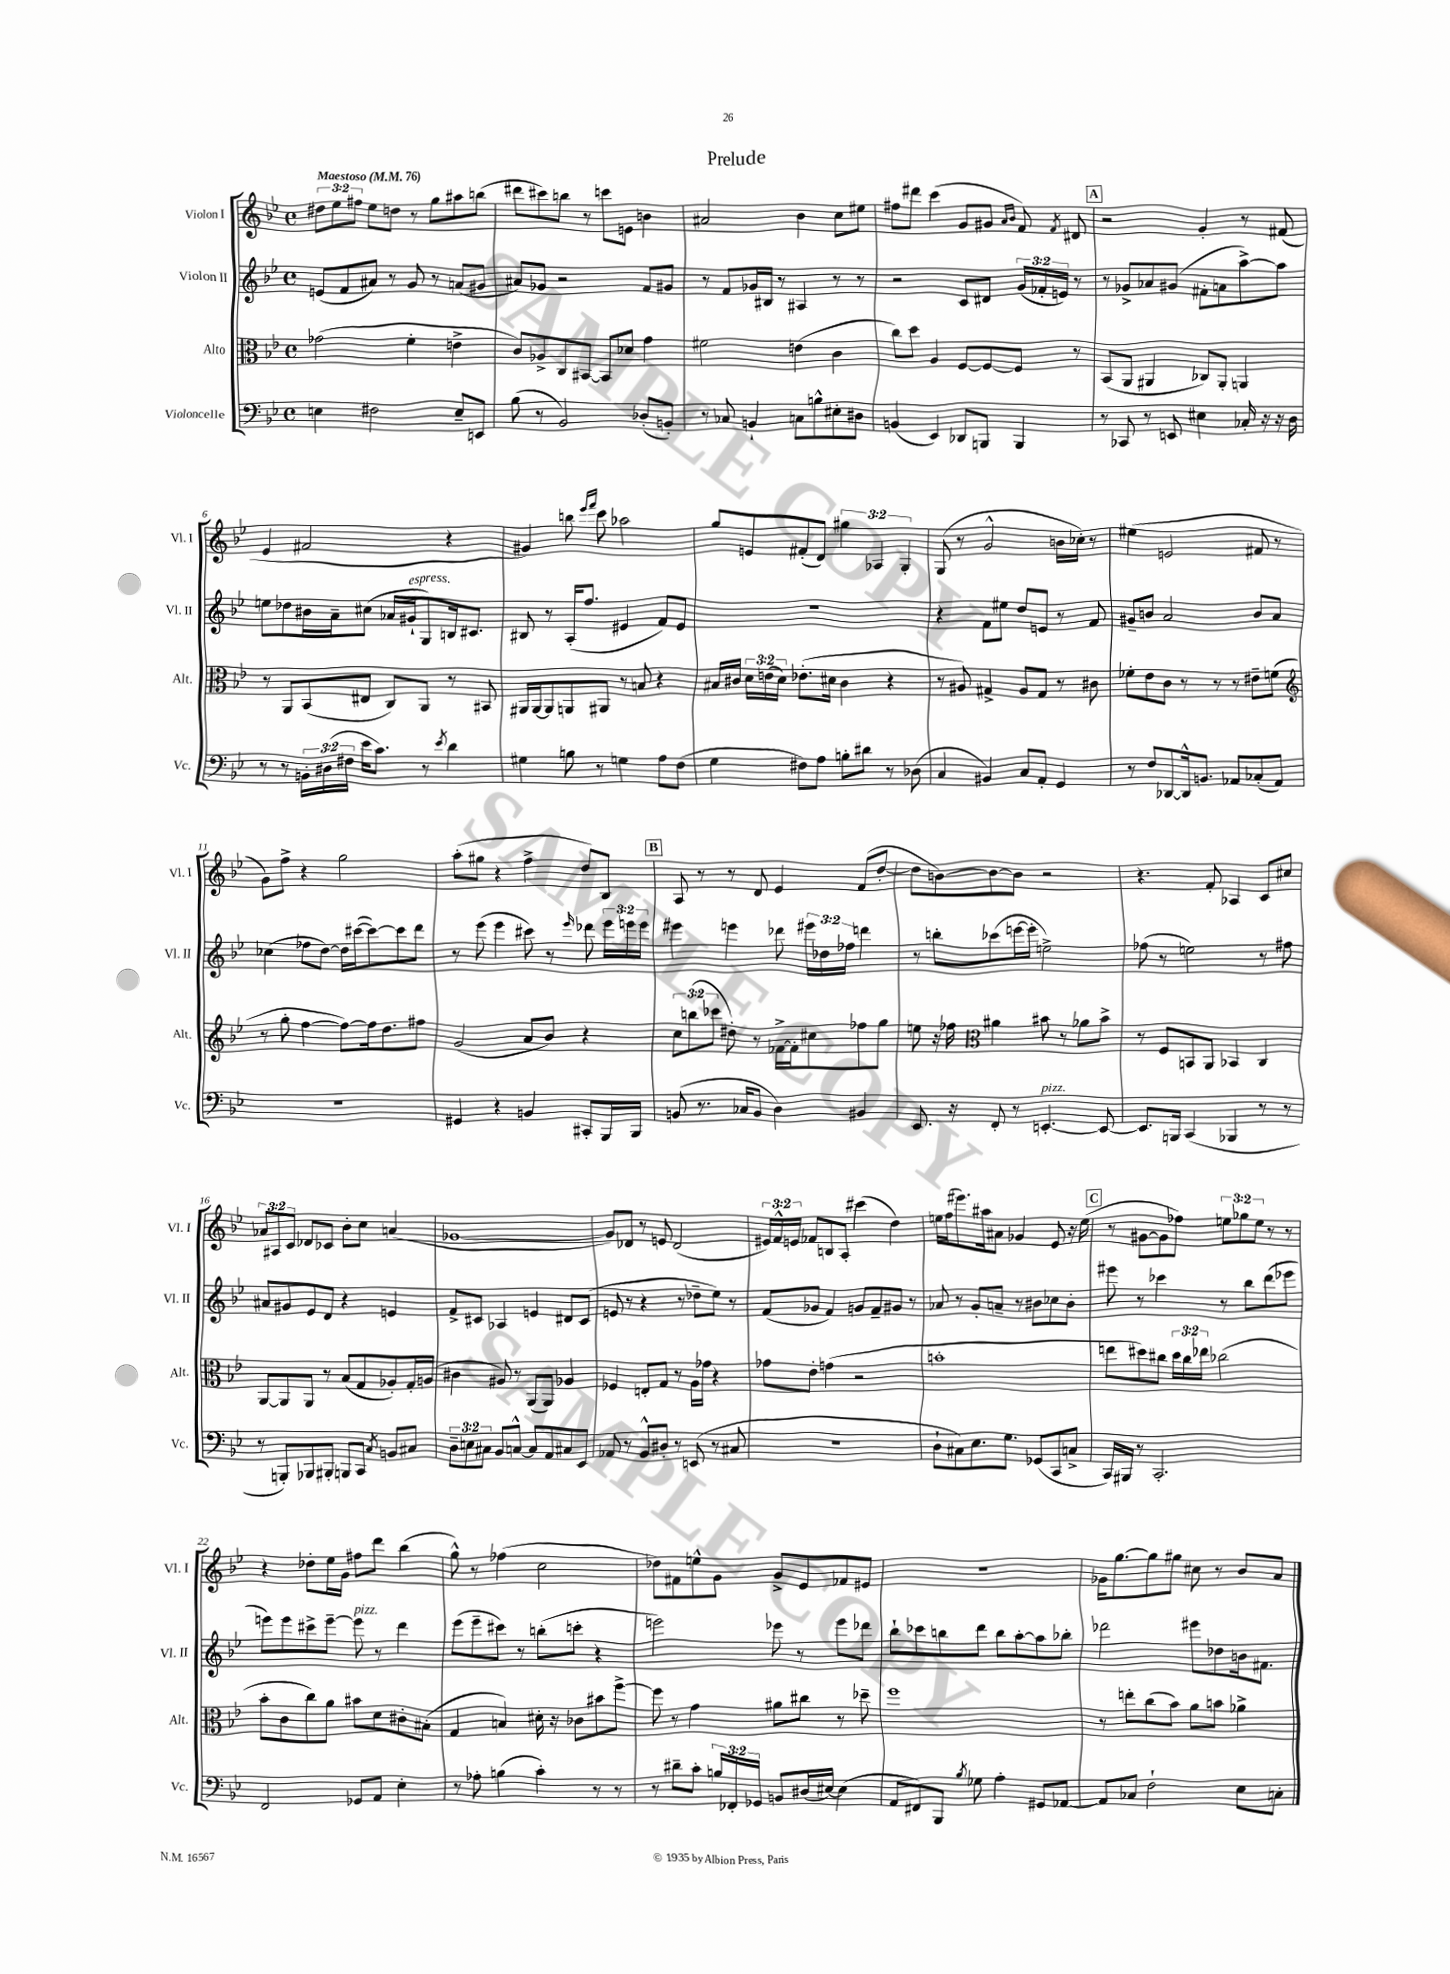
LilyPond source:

\header { title = "Prelude" }
<<
\new StaffGroup <<
\new Staff = "s0" \with { instrumentName = "Violon I" shortInstrumentName = "Vl. I" } {
    \clef treble \key bes \major \defaultTimeSignature \time 4/4 \override Staff.TupletNumber.text = #tuplet-number::calc-fraction-text \tempo "Maestoso" 4 = 76
    \autoBeamOff \tuplet 3/2 { dis''8[ ees''8 fis''8] } ees''8[ d''8] r8 g''8[ ais''8 b''8]( |
    dis'''8[ cis'''8) b''8] r8 c'''8[ e'8] b'4 |
    ais'2 bes'4 c''8[ eis''8] |
    fis''8[ dis'''8] c'''4( g'8[ gis'8] \grace { a'16[ bes'16] } f'8) \acciaccatura { f'8 } dis'8 |
    \mark \markup { \box "A" } r2 g'4-. r8 fis'8( |
    ees'4 fis'2 r4 |
    gis'4) b''8 \grace { ees'''16[ f'''16] } c'''8 aes''2 |
    g''8[ e'8 fis'8-.( d'8]) \tuplet 3/2 { gis''4 aes4 g4-. } |
    g8( r8 g'2-^ b'16[ ces''16]-.) r8 |
    eis''4( e'2 fis'8 r8 |
    g'8[) f''8]-> r4 g''2 |
    a''8[-.( gis''8] r4 f''4-> d''8[) bes8] |
    \mark \markup { \box "B" } a8 r8 r8 d'8 ees'4 f'8[( d''8]~-. |
    d''8[ b'8~) b'8~ b'8] r2 |
    r4. f'8-. aes4 c'8[ cis''8] |
    \tuplet 3/2 { aes'8[ ais8 c'8] } des'8[ ces'8] bes'8[-. c''8] a'4( |
    ges'1~ |
    ges'8[) des'8] r8 e'8 des'2( |
    \tuplet 3/2 { eis'16[) f'16-^ e'16] } fes'8[ b8 a8]-. cis'''4( d''4) |
    e''16[ f''16( eis'''8.) ais''16 ais'8] ges'4 ees'8 r16 e''16( |
    \mark \markup { \box "C" } r8 gis'8[~ gis'8 fes''8]) \tuplet 3/2 { e''8[ ges''8 e''8] } r8 r8 |
    r4 des''8[-. ees''16 g'16] fis''8[ d'''8] bes''4( |
    g''8-^) r8 fes''4( c''2 |
    des''8[) fis'8 e''8-^ g'8] g'8[-> ees'8 fes'8 eis'8] |
    r1 |
    ges'16[ g''8.~ g''8 gis''8] cis''8 r8 bes'8[ a'8] \bar "|." |
}
\new Staff = "s1" \with { instrumentName = "Violon II" shortInstrumentName = "Vl. II" } {
    \clef treble \key bes \major \defaultTimeSignature \time 4/4 \override Staff.TupletNumber.text = #tuplet-number::calc-fraction-text
    \autoBeamOff e'8[( f'8 ais'8]) r8 g'8 r8 a'8[( gis'8] |
    ais'8[) ges'8] r2 f'8[ gis'8] |
    r8 f'8[ ges'16 bis16] r8 ais4 r8 r8 |
    r2 c'8[ dis'8] \tuplet 3/2 { g'16[( fes'16-. e'16]) } r8 |
    \mark \markup { \box "A" } r8 ges'8[-> aes'8 gis'8]( fis'8[-. a'8 a''8~->) a''8] |
    e''8[ des''8 bis'16 a'16-- cis''8]( aes'16[ gis'16-!^\markup { \italic "espress." } g8) b16 cis'8.] |
    bis8 r8 a16[-.( f''8.] eis'4 f'8[) eis'8] |
    R1 |
    r4 f'8[ eis''8] d''8[ e'8] r8 f'8 |
    gis'8[-- b'8] a'2 b'8[ a'8] |
    ces''4( fes''8[ d''8]~) d''16[ cis'''16~( cis'''8~) cis'''8 d'''8] |
    r8 ees'''8( ees'''4 cis'''8) r8 \grace { ees'''16 } des'''8 \tuplet 3/2 { ees'''16[ e'''16 e'''16] } |
    \mark \markup { \box "B" } eis'''4 e'''4 des'''8 \tuplet 3/2 { eis'''16[ des''16 fes''16] } d'''4 |
    r8 b''8[-. ces'''8( e'''16~ e'''16]-. e''2->) |
    fes''8( r8 e''2) r8 fis''8 |
    ais'8[ gis'8 ees'8 d'8] r4 e'4 |
    f'8[-> cis'8] aes4 e'4 dis'8[ cis'8]( |
    e'8 r8 r4 r8 des''8[-- ees''8]) r8 |
    f'8[( ges'8] f'4) g'8[ f'8-- gis'8] r8 |
    aes'8 r8 g'8[-. a'8]-- r8 bis'8[ ces''8 bis'8]-. |
    \mark \markup { \box "C" } eis'''8 r8 ces'''4 r8 bes''8[ d'''8( ees'''8] |
    e'''8[) e'''8 cis'''8-> e'''8]~-- e'''8^\markup { \italic "pizz." } r8 d'''4 |
    ees'''8[( ees'''8-- cis'''8]) r8 b''8[-.( c'''8]-. r4 |
    e'''2) ees'''8 r8 ees'''8[ des'''8] |
    bes''8[-! ces'''8 b''8 d'''8] b''8[ a''8~-. a''8 bes''8]-. |
    des'''2 eis'''8[ des''8 b'16 fis'8.] \bar "|." |
}
\new Staff = "s2" \with { instrumentName = "Alto" shortInstrumentName = "Alt." } {
    \clef alto \key bes \major \defaultTimeSignature \time 4/4 \override Staff.TupletNumber.text = #tuplet-number::calc-fraction-text
    \autoBeamOff ges'2( f'4-. e'4-> |
    c'8[) aes8-> c8 bis,8]~ bis,8[ des'8] g'4 |
    fis'2 e'4( c'4 |
    c''8[) d''8] a4 f8[~ f8~ f8] r8 |
    \mark \markup { \box "A" } bes,8[( a,8] ais,4 ces8[) ais,8]-. a,4 |
    r8 a,8[ bes,8( eis8] c8[) a,8] r8 bis,8 |
    ais,16[ ais,16~ ais,8 a,8 ais,8] r8 b8 r4 |
    bis16[ cis'16] \tuplet 3/2 { d'16[ e'16( d'16]) } ees'8.[-.( dis'16] cis'4 r4 |
    r8 ais8) gis4-> ais8[ gis8] r8 cis'8 |
    fes'8[-. ees'8 c'8] r8 r8 r8 eis'8[-- f'8]( |
    \clef treble r8 g''8-. f''4~ f''8[~) f''16 d''8. fis''8] |
    g'2( a'8[ bes'8]) r4 |
    \mark \markup { \box "B" } \tuplet 3/2 { c''8[ b''8( ces'''8] } dis''8-.) r8 fes'16[~-> fes'16-. cis''8 fes''8 g''8] |
    e''8 r16 fes''16 \clef alto ais'4 bis'8 r8 aes'8[ bis'8]-> |
    r8 f8[ b,8 a,8] bes,4 c4 |
    a,8[~ a,8 a,8] r8 bes8[( g8 aes8-.) g16-. a16]( |
    cis'4 ais8) r8 a,8[( a,8]) aes4 |
    fes4 e8[-. g8] r8 a16[ ges'16] r4 |
    ges'8[ ees'8]-. g'4( r2 |
    b'1-. |
    \mark \markup { \box "C" } e''8[ dis''8) cis''8] \tuplet 3/2 { dis''16[ cis''16 ees''16] } ces''2( |
    bes'8[-. c'8 c''8) a'8] bis'8[ d'8 cis'8-. bis8]-.( |
    g4 b4) dis'16-. r16 ces'8[ bis'8 f''8]~-> |
    f''8 r8 g'4 ais'8[ cis''8] r8 des''8-- |
    f''1 |
    r8 e''8[-. c''8( bes'8]) a'8[ b'8] aes'4-> \bar "|." |
}
\new Staff = "s3" \with { instrumentName = "Violoncelle" shortInstrumentName = "Vc." } {
    \clef bass \key bes \major \defaultTimeSignature \time 4/4 \override Staff.TupletNumber.text = #tuplet-number::calc-fraction-text
    \autoBeamOff e4 fis2 e8[-- e,8] |
    bes8( r8 bes,2) des8[-.( b,8]-.) |
    r8 ces8 b,4-! c8[ b8-^ eis8-. dis8] |
    b,4( ees,4) des,8[ b,,8] b,,4 |
    \mark \markup { \box "A" } r8 ces,8 r8 e,8 eis4 ces16-. r16 r16 d16 |
    r8 r8 \tuplet 3/2 { b,16[-. dis16( fis16] } ees'16[ c'8.]) r8 \acciaccatura { ees'8 } d'4 |
    gis4 b8 r8 g4 a8[ f8]( |
    g4 fis8[) a8] b8[-. dis'8] r8 des8( |
    c4 bis,4) c8[ a,8]-. g,4 |
    r8 f8[ des,8~ des,16-^ b,8.] aes,8[ ces8-.( aes,8]) |
    R1 |
    gis,4 r4 b,4 cis,8[-. bes,,16 bes,,16] |
    \mark \markup { \box "B" } b,8( r8. ces16[ b,8] d4) bis,4 |
    ees,8. r16 f,8-. r8 e,4.~-.^\markup { \italic "pizz." } e,8~ |
    e,8.[ b,,16] c,4( bes,,4 r8 r8 |
    r8 b,,8[-.) bes,,8 bis,,8]-. b,,8[ c,8] \acciaccatura { c8 } b,8[ cis8] |
    \tuplet 3/2 { d8[-- e8 cis8] } bes,8[ c8]~-^ c8[ a,8 cis8 ees,8] |
    aes,8 r8 bes,8[-^ dis8]-. r8 e,8( r8 cis8 |
    R1 |
    d8[-! cis8) ees8. g8.] ges,8[( c,8 c8]-> |
    \mark \markup { \box "C" } c,16[) bis,,16] r8 c,2.-. |
    f,2 ges,8[ a,8] ees4-. |
    r8 aes8-. b4( c'4-.) r8 r8 |
    r8 dis'8[-- c'8]-. \tuplet 3/2 { b16[ fes,16-. ges,16] } b,8[ dis16( eis16]~) eis4( |
    a,8[ fis,8) bes,,8] \acciaccatura { bes8 } ges8 a4-. gis,8[ aes,8]~ |
    aes,8[ ces8] f2-! ees8[ c8]-. \bar "|." |
}
>>
>>
